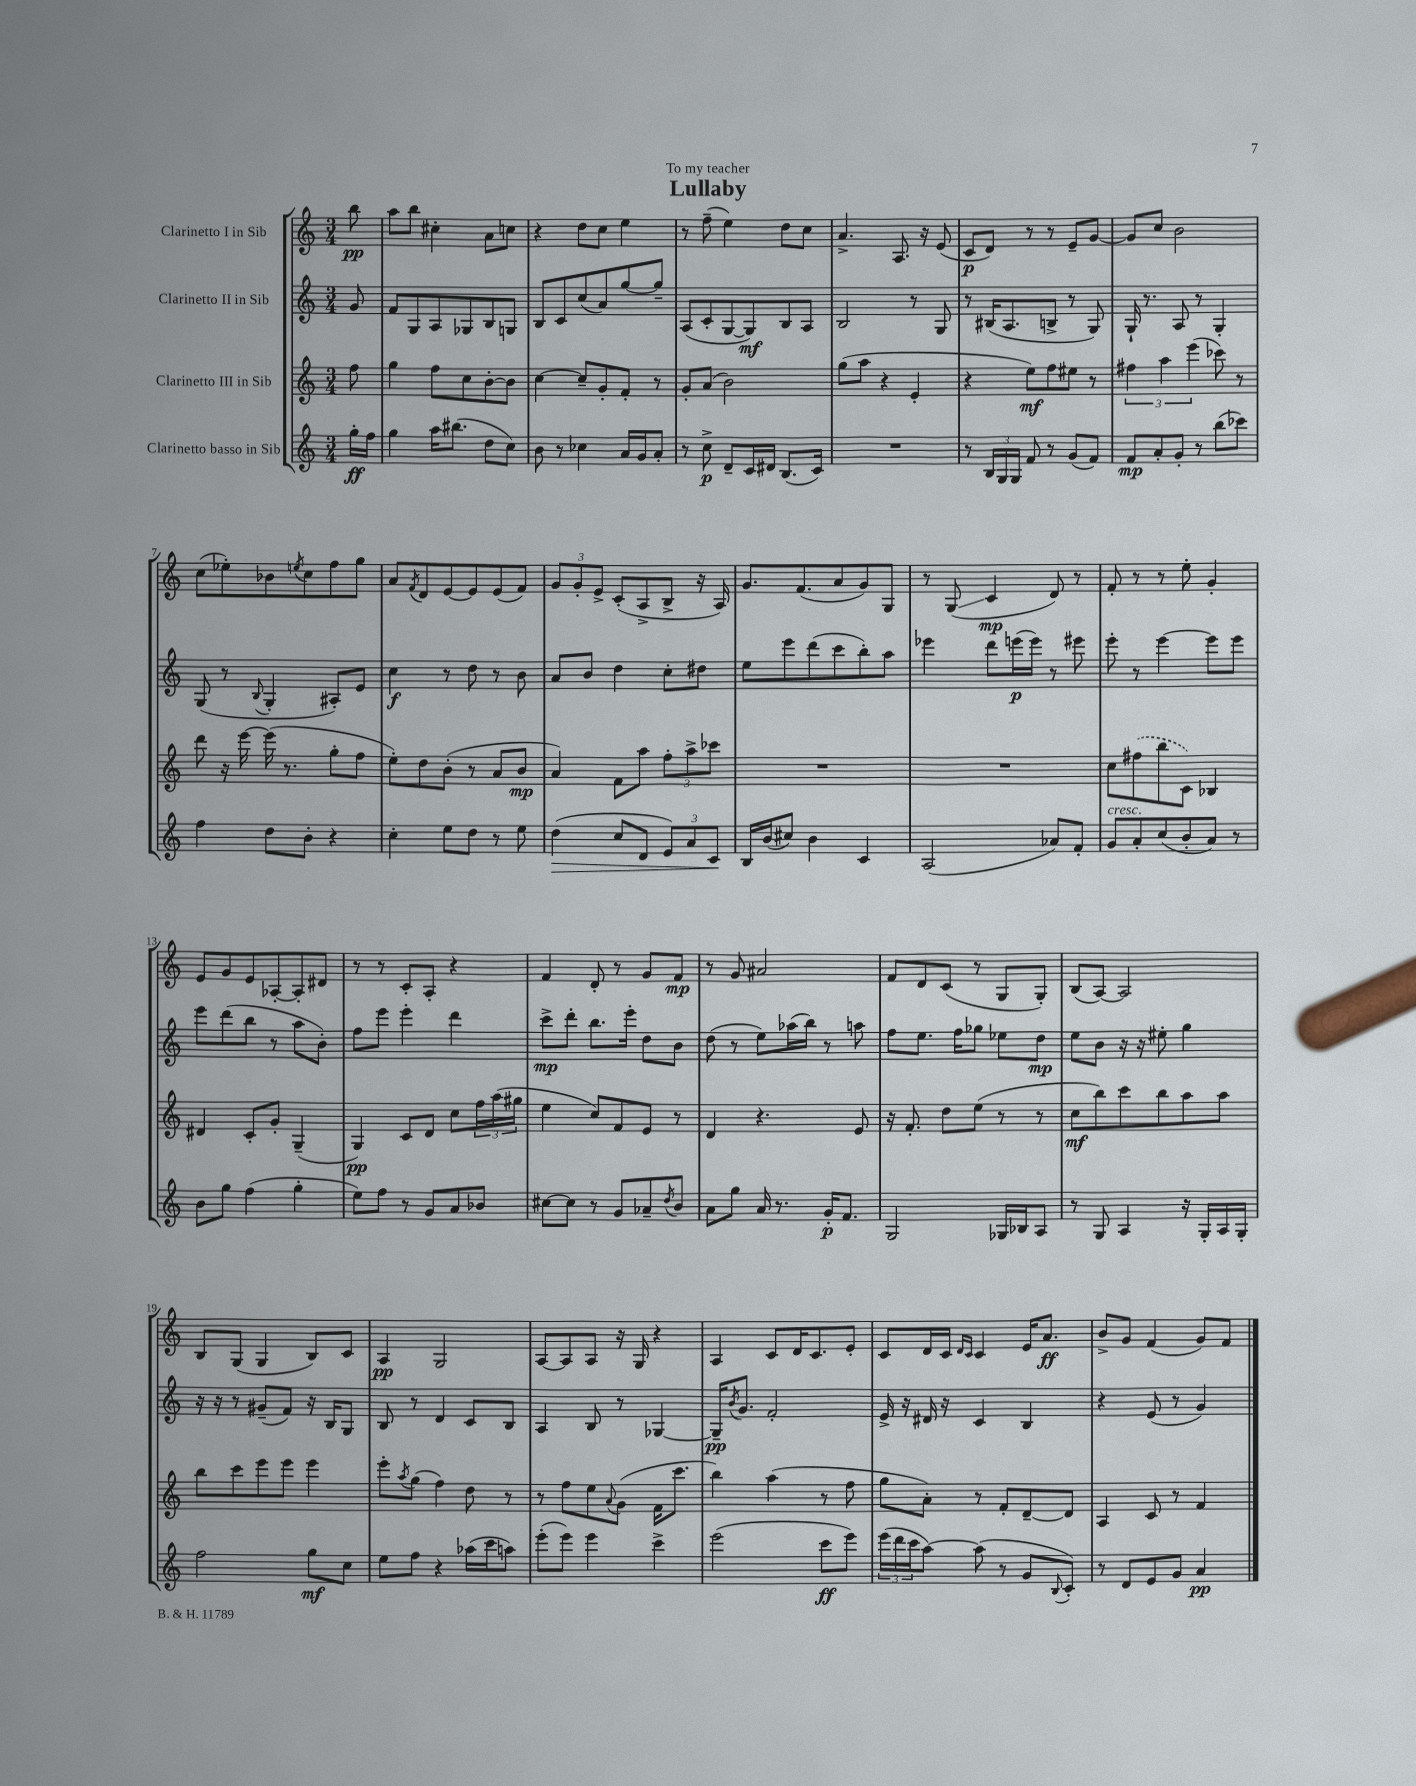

**kern	**kern	**kern	**kern
*staff4	*staff3	*staff2	*staff1
*clefG2	*clefG2	*clefG2	*clefG2
*k[]	*k[]	*k[]	*k[]
*M3/4	*M3/4	*M3/4	*M3/4
16gg'\LL	8ff\	8g/	8bb\
16ff\JJ	.	.	.
=	=	=	=
4gg\	4gg\	8f/L	8aa\L
.	.	8G/	8bb\J
16aa\LK	8ff\L	8A/	4cc#'\
(8.bb#\J	.	.	.
.	8cc\	8G-/	.
8dd\L	[8b'\	8B/	8a\L
8cc\J)	8b\]J	8G/J	8cc\J
=	=	=	=
8b\	[4cc\	8B/L	4r
8r	.	8c/	.
4cc-\	8cc~/]L	(8cc/	8dd\L
.	8g'/	8a/)	8cc\J
16a/LL	8f'/J	[8gg/	4ee\
16g/J	.	.	.
8a'/J	8r	8gg~/]J	.
=	=	=	=
8r	8g'/L	(8A/L	8r
8cc^\	(8a/J	8c'/	(8ff~\
8d~/L	2b\)	[8G/	4ee\)
16c/L	.	8G/])	.
16d#/JJ	.	.	.
(8.B/L	.	8B/	8dd\L
.	.	8A/J	8cc\J
16c/Jk)	.	.	.
=	=	=	=
2.r	(8gg\L	2B/	4.a^/
.	8aa\J	.	.
.	4r	.	.
.	.	.	8.A/
.	4e'/	8r	.
.	.	.	16r
.	.	8G/	(8e/
=	=	=	=
8r	4r	8r	8c/L
24B/LL	.	(16B#/LK	8d/J)
24G/	.	.	.
.	.	8.A/	.
24G/JJ	.	.	.
8f/	8ee\L)	.	8r
8r	8ff\	8B^/J	8r
(8g/L	8ee#\J	8r	8e~/L
8f/J)	8r	8G/)	[8g/J
=	=	=	=
8f/L	6ff#\	16G`/	8g/]L
.	.	8.r	.
8a'/	.	.	8cc/J
.	6aa\	.	.
8g'/J	.	8A/	2b\
.	(6eee\	.	.
8r	.	8r	.
(8bb\L	8ccc-\)	4G'/	.
8ccc-\J)	8r	.	.
=	=	=	=
4ff\	8ddd\	(8G/	(8cc\L
.	16r	8r	8ee-'\)
.	[16eee\	.	.
.	.	8qqB/	.
8dd\L	(16eee\]	4G'/	8b-\
.	8.r	.	.
.	.	.	8qee/
8b'\J	.	.	8cc\
4r	8gg'\L	8A#'/L)	8ff\
.	8ff\J	8e/J	8gg\J
=	=	=	=
4cc'\	8ee'\L)	4cc\	8a/L
.	.	.	8qf/
.	8dd\	.	8d/
8ee\L	(8b'\J	8r	[8e/
8dd\J	8r	8dd\	8e/]
8r	8a/L	8r	(8e/
8ee\	8b/J	8b\	8f/J)
=	=	=	=
(4dd\	4a/)	8a/L	12g/L
.	.	.	12g'/
.	.	8b/J	.
.	.	.	12e^/J
8cc/L	8f\L	4dd\	(8c'/L
8d/J	8aa\J	.	8A^/
12e/L)	12ff'\L	8cc'\L	8B^/J
12a/	12aa^\	.	.
.	.	8dd#\J	16r
12c/J	12ccc-\J	.	.
.	.	.	16A/)
=	=	=	=
16B/LL	2.r	8ee\L	8.g/L
(16b/J	.	.	.
8cc#/J)	.	8eee\	.
.	.	.	(8.f/
4b\	.	(8ddd\	.
.	.	8ccc\	8a/
4c/	.	8bb'\)	8g/)
.	.	8aa\J	8G/J
=	=	=	=
(2A/	2.r	4eee-\	8r
.	.	.	(8G/
.	.	8ddd\L	4c/
.	.	(16eee\L	.
.	.	16eee\JJ)	.
8a-/L)	.	8r	8d/)
8f'/J	.	8eee#\	8r
=	=	=	=
8g/L	8cc\L	8eee'\	8f'/
8a'/	(8ff#\	8r	8r
(8cc/	8bb\	[4eee\	8r
8b'/	8c\J)	.	8ee'\
8a/J)	4B-/	8eee\]L	4g'/
8r	.	8eee\J	.
=	=	=	=
8b\L	4d#/	8eee\L	8e/L
8gg\J	.	(8ddd\	8g/
(4ff\	8c'/L	8bb\J	8e/
.	8g'/J	8r	[8A-'/
4gg'\	(4G~/	8aa\L	8A-'/]
.	.	8b'\J)	8d#/J
=	=	=	=
8ee\L)	4G/)	8ff\L	8r
8ff\J	.	8eee\J	8r
8r	8c/L	4eee'\	8c'/L
8g/L	8d/J	.	8A'/J
8a/	8cc\L	4ddd\	4r
8b-/J	24ff\L	.	.
.	(24aa\	.	.
.	24gg#\JJ	.	.
=	=	=	=
[8cc#\L	4ee\	8ccc^\L	4f/
8cc#\]J	.	8ddd'\J	.
8r	8cc/L)	8.bb\L	8d'/
8g/L	8f/	.	8r
.	.	16eee'\Jk	.
8a-~/	8e/J	8dd\L	8g/L
8qdd/	.	.	.
8b/J	8r	8b\J	8f/J
=	=	=	=
8a\L	4d/	(8dd\	8r
8gg\J	.	8r	8g/
16a/	4.r	8ee\L)	2a#/
8.r	.	.	.
.	.	(16aa-\L	.
.	.	16bb\JJ)	.
16g'/LK	.	8r	.
8.f/J	.	.	.
.	8e/	8aa\	.
=	=	=	=
2G/	16r	8ff\L	8f/L
.	8.f'/	.	.
.	.	8.ee\J	8d/
.	8dd\L	.	(8c/J
.	.	16ff\LK	.
.	(8ee\J	8gg-\J	8r
16G-/LL	8r	8ee-\L	8G/L
16B-/J	.	.	.
8A/J	8r	8dd\J	8G'/J)
=	=	=	=
8r	8cc\L	8ee\L	(8B/L
8G/	8bb\)	8b\J	[8A/J)
4A/	8ccc\	16r	2A/]
.	.	16r	.
.	8bb\	8ee#'\	.
16r	8aa\	4gg\	.
16G'/LL	.	.	.
16A/	8aa\J	.	.
16G'/JJ	.	.	.
=	=	=	=
2ff\	8bb\L	16r	8B/L
.	.	16r	.
.	8ccc\	8r	(8G/J
.	8eee\	(8g#~/L	4G/
.	8eee\J	8f/J)	.
8gg\L	4eee\	16r	8B/L)
.	.	16B/LK	.
8cc\J	.	8G/J	8c/J
=	=	=	=
8ee\L	8eee'\L	8B/	4A/
.	8qaa/	.	.
8ff\J	(8gg\J	8r	.
4r	4ff\)	4d/	2G/
(16aa-\LL	8dd\	8c/L	.
16ccc\J	.	.	.
8aa\J)	8r	8B/J	.
=	=	=	=
(8eee'\L	8r	4A/	[8A/L
8eee\J)	8ff\L	.	8A/]
4eee\	8ee\	8B/	8A/J
.	8qqa/	.	.
.	(8g\J	8r	16r
.	.	.	16G/
4ccc^\	16f\LK	[4G-/	4r
.	8.ccc\J	.	.
=	=	=	=
(2eee\	4bb\)	16G-~/]LK	4A/
.	.	8qb/	.
.	.	8.g/J	.
.	(4aa\	2f'/	8c/L
.	.	.	16d/K
.	.	.	8.c/
8ccc\L	8r	.	.
8eee\J)	8ff\	.	8e'/J
=	=	=	=
(24eee\LL	8gg\L	16e^/	8c/L
24ddd\	.	.	.
.	.	16r	.
24ccc\J	.	.	.
[8aa\J)	8a'\J)	16d#/	16d/L
.	.	16r	16c/JJ
.	.	.	16qqd/LL
.	.	.	16qqc/JJ
(8aa\]	8r	4c/	4c/
8r	8f'/L	.	.
8g/L	[8d~/	4B/	16e/LK
.	.	.	8.a/J
8qqB/	.	.	.
8c'/J)	8d/]J	.	.
=	=	=	=
8r	4A/	4r	8b^/L
8d/L	.	.	8g/J
8e/	8c/	(8e/	(4f/
8g/J	8r	8r	.
4a/	4f/	4g/)	8g/L)
.	.	.	8f/J
==	==	==	==
*-	*-	*-	*-
